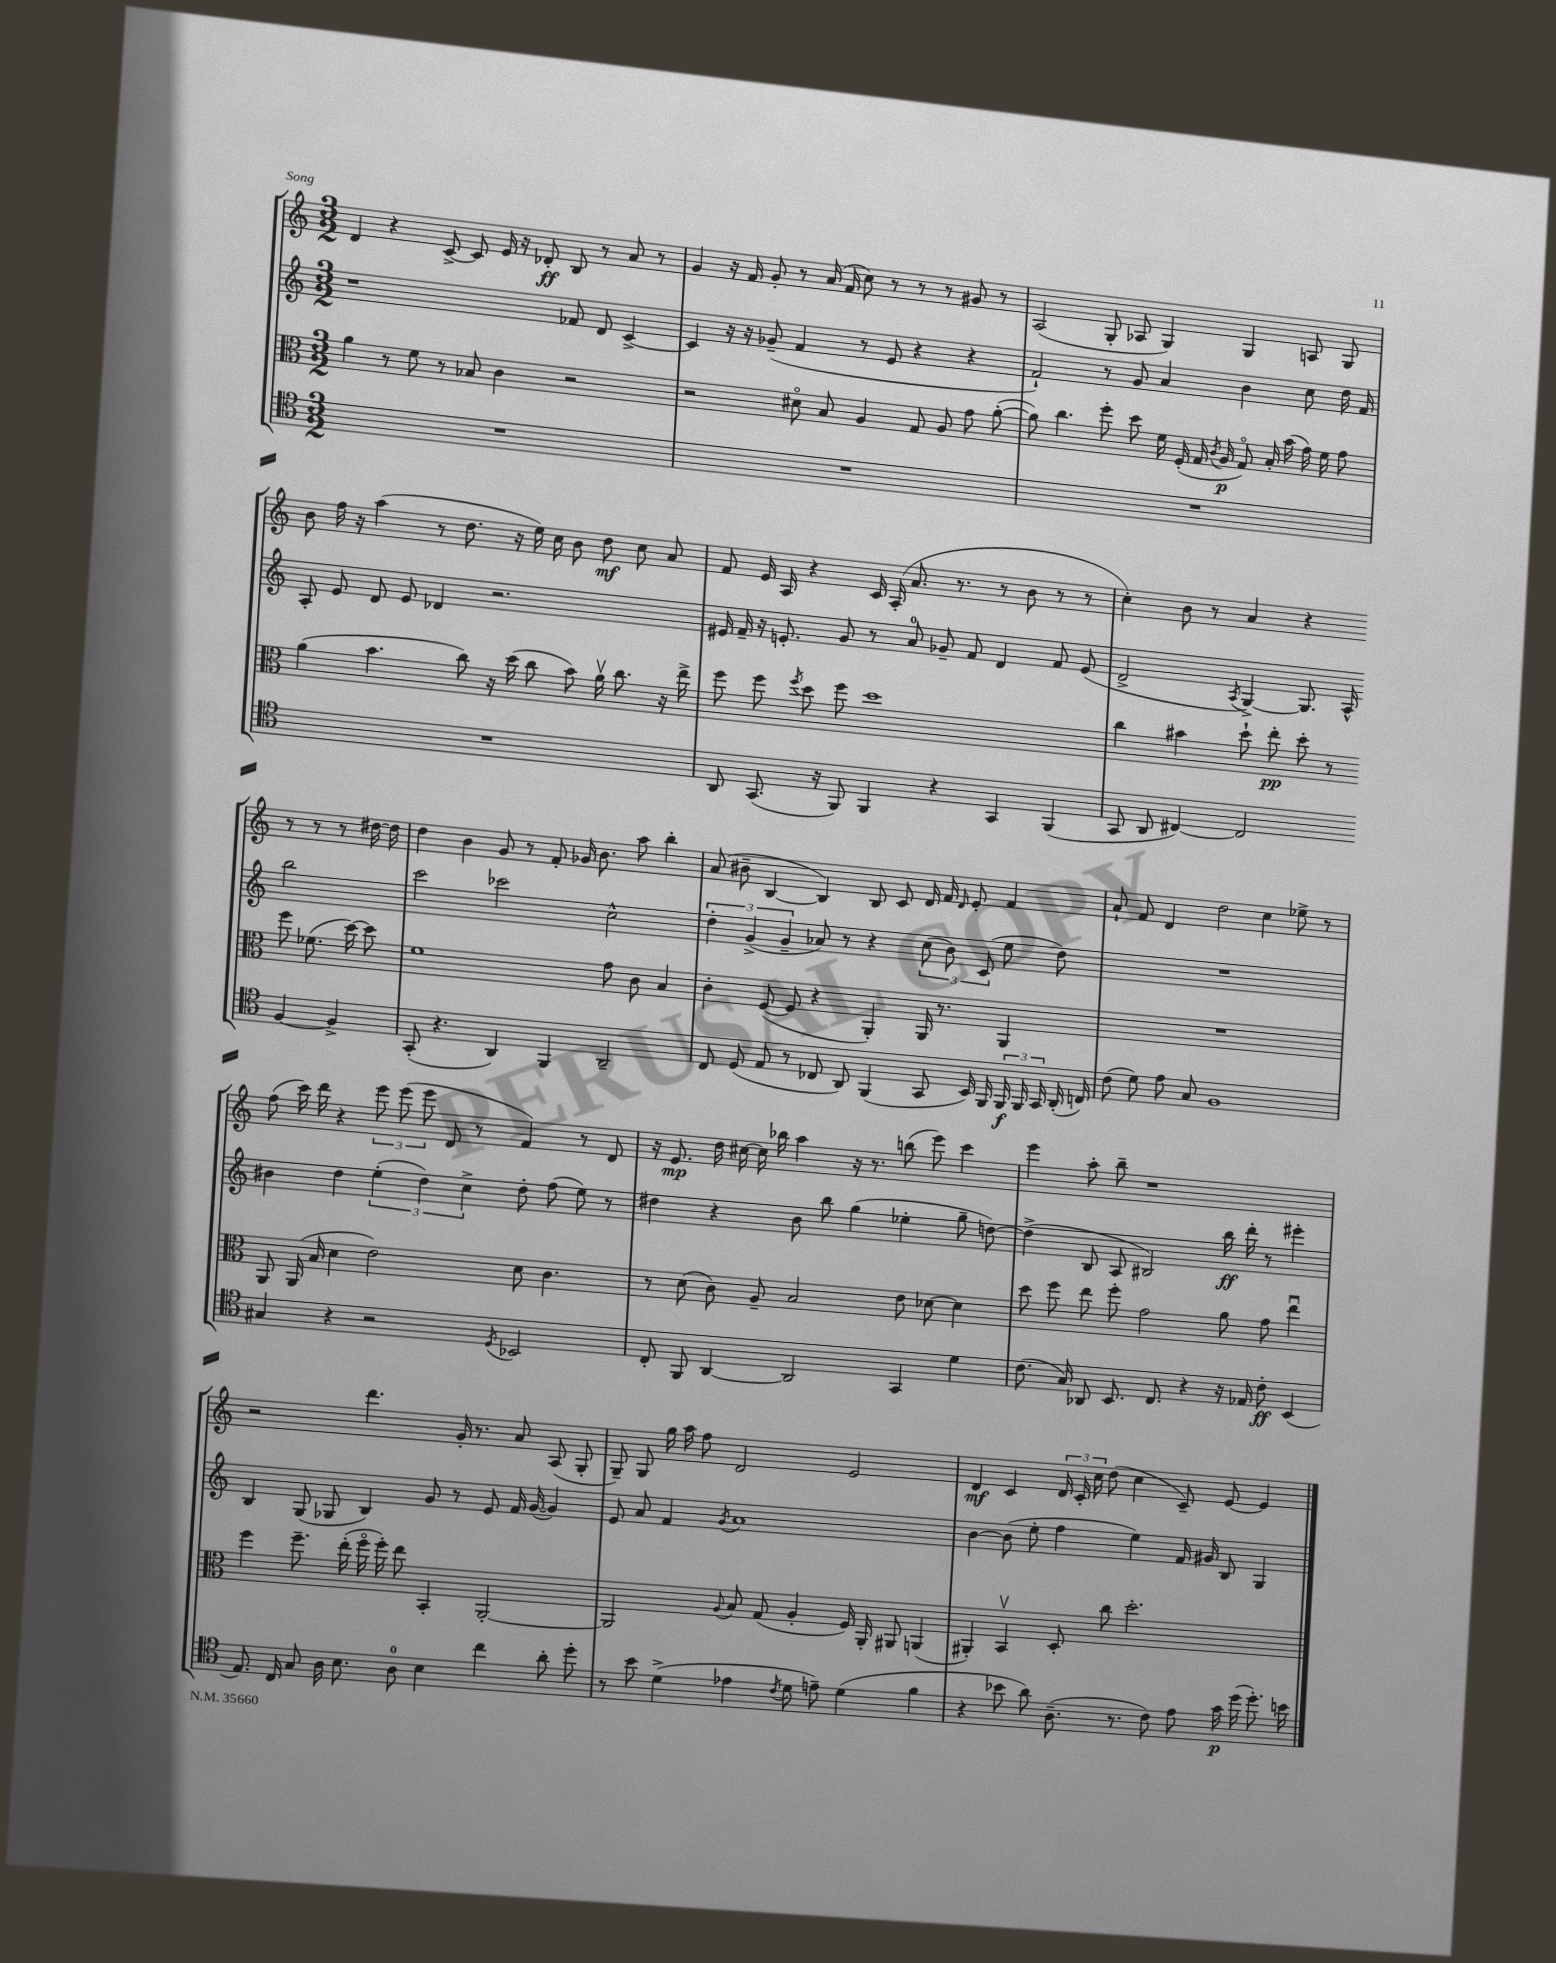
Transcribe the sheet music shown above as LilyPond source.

<<
\new StaffGroup <<
\new Staff = "s0" {
    \clef treble \key c \major \numericTimeSignature \time 3/2
    \autoBeamOff d'4 r4 c'8~-> c'8 e'16 r16 des'8-.\ff b8 r8 a'8 r8 |
    g'4 r16 f'16 g'8-. r8 a'16( f'16 c''8) r8 r8 r8 gis'8 r8 |
    a2( g8-. aes8 g4) g4 a8 g8 |
    b'8 f''16 r16 a''4( r8 d''8. r16 e''16) c''16 b'8 d''8\mf c''8 a'8 |
    f'8 e'16 a16 r4 c'16 a16-.( a'8. r8. r8 b'8 r8 r8 |
    c''4-.) b'8 r8 a'4 r4 r8 r8 r8 dis''16~ dis''16 |
    d''4 b'4 g'8 r8 f'8-. ges'16 b'8. a''8 b''4-. |
    a'8( bis'8-- b4~ b4) b8 c'8 d'16 f'16 \grace { d'16 } e'8-. f'4 |
    a'8-! f'8 d'4 d''2 c''4 ees''8-> r8 |
    f''8( c'''16) d'''16 r4 \tuplet 3/2 { e'''8 e'''8( e'''8 } d'8 r8 f'4) r8 d'8 |
    r16 e'8.\mp d''16 cis''16~ cis''16 bes''16 a''4 r16 r8. b''8( e'''8) c'''4 |
    e'''4 a''8-. b''8-- r1 |
    r2 d'''4. g'16-. r8. a'8 a8( g8-. |
    g8--) g8 g''16 a''16 f''8 d'2 e'2 |
    d'4\mf c'4 \tuplet 3/2 { d'16 c'16-. c''16 } d''8( c''4 c'8--) e'8~ e'4 \bar "|." |
}
\new Staff = "s1" {
    \clef treble \key c \major \numericTimeSignature \time 3/2
    \autoBeamOff r1 fes'8 d'8 c'4~-> |
    c'4 r16 r16 ges'8--( f'4 r8 e'8 r4 r4 |
    f'2-!) r8 g'8 a'4 b'4 c''8 d''16 f'16 |
    a8-. e'8 d'8 e'8 des'4 r2. |
    eis'16 f'16-- r16 e'8.-. g'8 r8 a'8-0 ges'8-- f'8 d'4 f'8 e'8( |
    d'2-> \acciaccatura { a8 } g4~->) g8. a16-^ b''2 |
    c'''2 ces'''2 c''2-^ |
    \tuplet 3/2 { d''4-. g'4->( g'4-- } aes'8) r8 r4 \tuplet 3/2 { c''8( b'8) c'8( } e''8 d''8) |
    R1. |
    bis'4 d''4 \tuplet 3/2 { e''4-.( d''4) c''4-> } d''8-. f''8( e''8) r8 |
    dis''4 r4 b'8 b''8 g''4( ees''4-. g''8-- d''8~) |
    d''4->( b8 a8 bis2) b''16\ff d'''16-. r8 eis'''4-. |
    b4 g8( ges8 b4) g'8 r8 e'8 f'16 g'16~( g'4) |
    e'8 a'8 f'4 \acciaccatura { g'8 } a'1 |
    b'4~ b'8( e''8-. f''4 e''4) f'16 gis'16 b8 g4 \bar "|." |
}
\new Staff = "s2" {
    \clef alto \key c \major \numericTimeSignature \time 3/2
    \autoBeamOff a'4 r8 f'8 r8 bes8 c'4 r2 |
    r2 dis'8\flageolet b8 a4 g8 a8 g'8 a'8~-.( |
    a'8) c''4. f''8-. d''8 f'16 f16-.( g16 \acciaccatura { c'8 } a16\p g8\flageolet) b16-. b'16( g'16) f'16 g'8 |
    a'4( b'4. c''8) r16 d''16( c''8 b'8) a'16\upbow c''8. r16 e''16-> |
    f''8 f''8 \acciaccatura { f''8 } d''8 f''8 d''1 |
    c''4 bis'4 d''8-! e''8-.\pp d''8-. r8 f''8 fes'8.( d''16~) d''8 |
    f'1 g'8 c'8 b4 |
    c'4-. f8~( f8 r4 a,4-.) a,16 r8. a,4 |
    R1. |
    a,8 a,16( b16 d'4 e'2) d'8 c'4. |
    r8 d'8( c'8) a8-- b2 e'8 des'8~ des'4 |
    d''8 f''8 e''8 f''8-. g'2 a'8 g'8 e''4\downbow |
    f''4 f''8.-- e''16-.( f''16\flageolet f''16-.) e''8 b,4-. a,2~-. |
    a,2 \appoggiatura { a8 } b8 g8( a4-. f16) a,16-. ais,8 a,4( |
    ais,4-.) b,4\upbow d8-. c''8 d''2.-. \bar "|." |
}
\new Staff = "s3" {
    \clef tenor \key c \major \numericTimeSignature \time 3/2
    \autoBeamOff R1. |
    R1. |
    R1. |
    R1. |
    a,8 g,8.( r16 f,8) f,4 r4 g,4 f,4( |
    g,8 a,8 cis4~) cis2 f4~ f4-> |
    g,8-.( r4. a,4) f,4 a,2-- |
    c8 d8( e8 r8 ces8 a,8) f,4( g,8 b,16) f,16 \tuplet 3/2 { f,16\f f,16 g,16 } a,16-.( c16) |
    c'8( d'8) e'8 g8 f1 |
    gis4 r4 r2 \acciaccatura { d8 } bes,2 |
    c8-. f,8 a,4~ a,2 g,4 d'4 |
    c'8.( g16) aes,8 b,8. c8. r4 r16 ees16 c'8-.\ff b,4( |
    e8.) c16 g8 a16 b8. a8-0 b4 c''4 a'8-. d''8-. |
    r8 b'8 d'4->( ees'4 \acciaccatura { c'8 } d'8 e'8--) d'4( f'4 |
    r4 bes'8 a'8) a8.--( r8. c'8) e'8 g'16\p d''16( d''8.-.) b'16 \bar "|." |
}
>>
>>
\layout { \context { \Score \remove "Bar_number_engraver" } }
